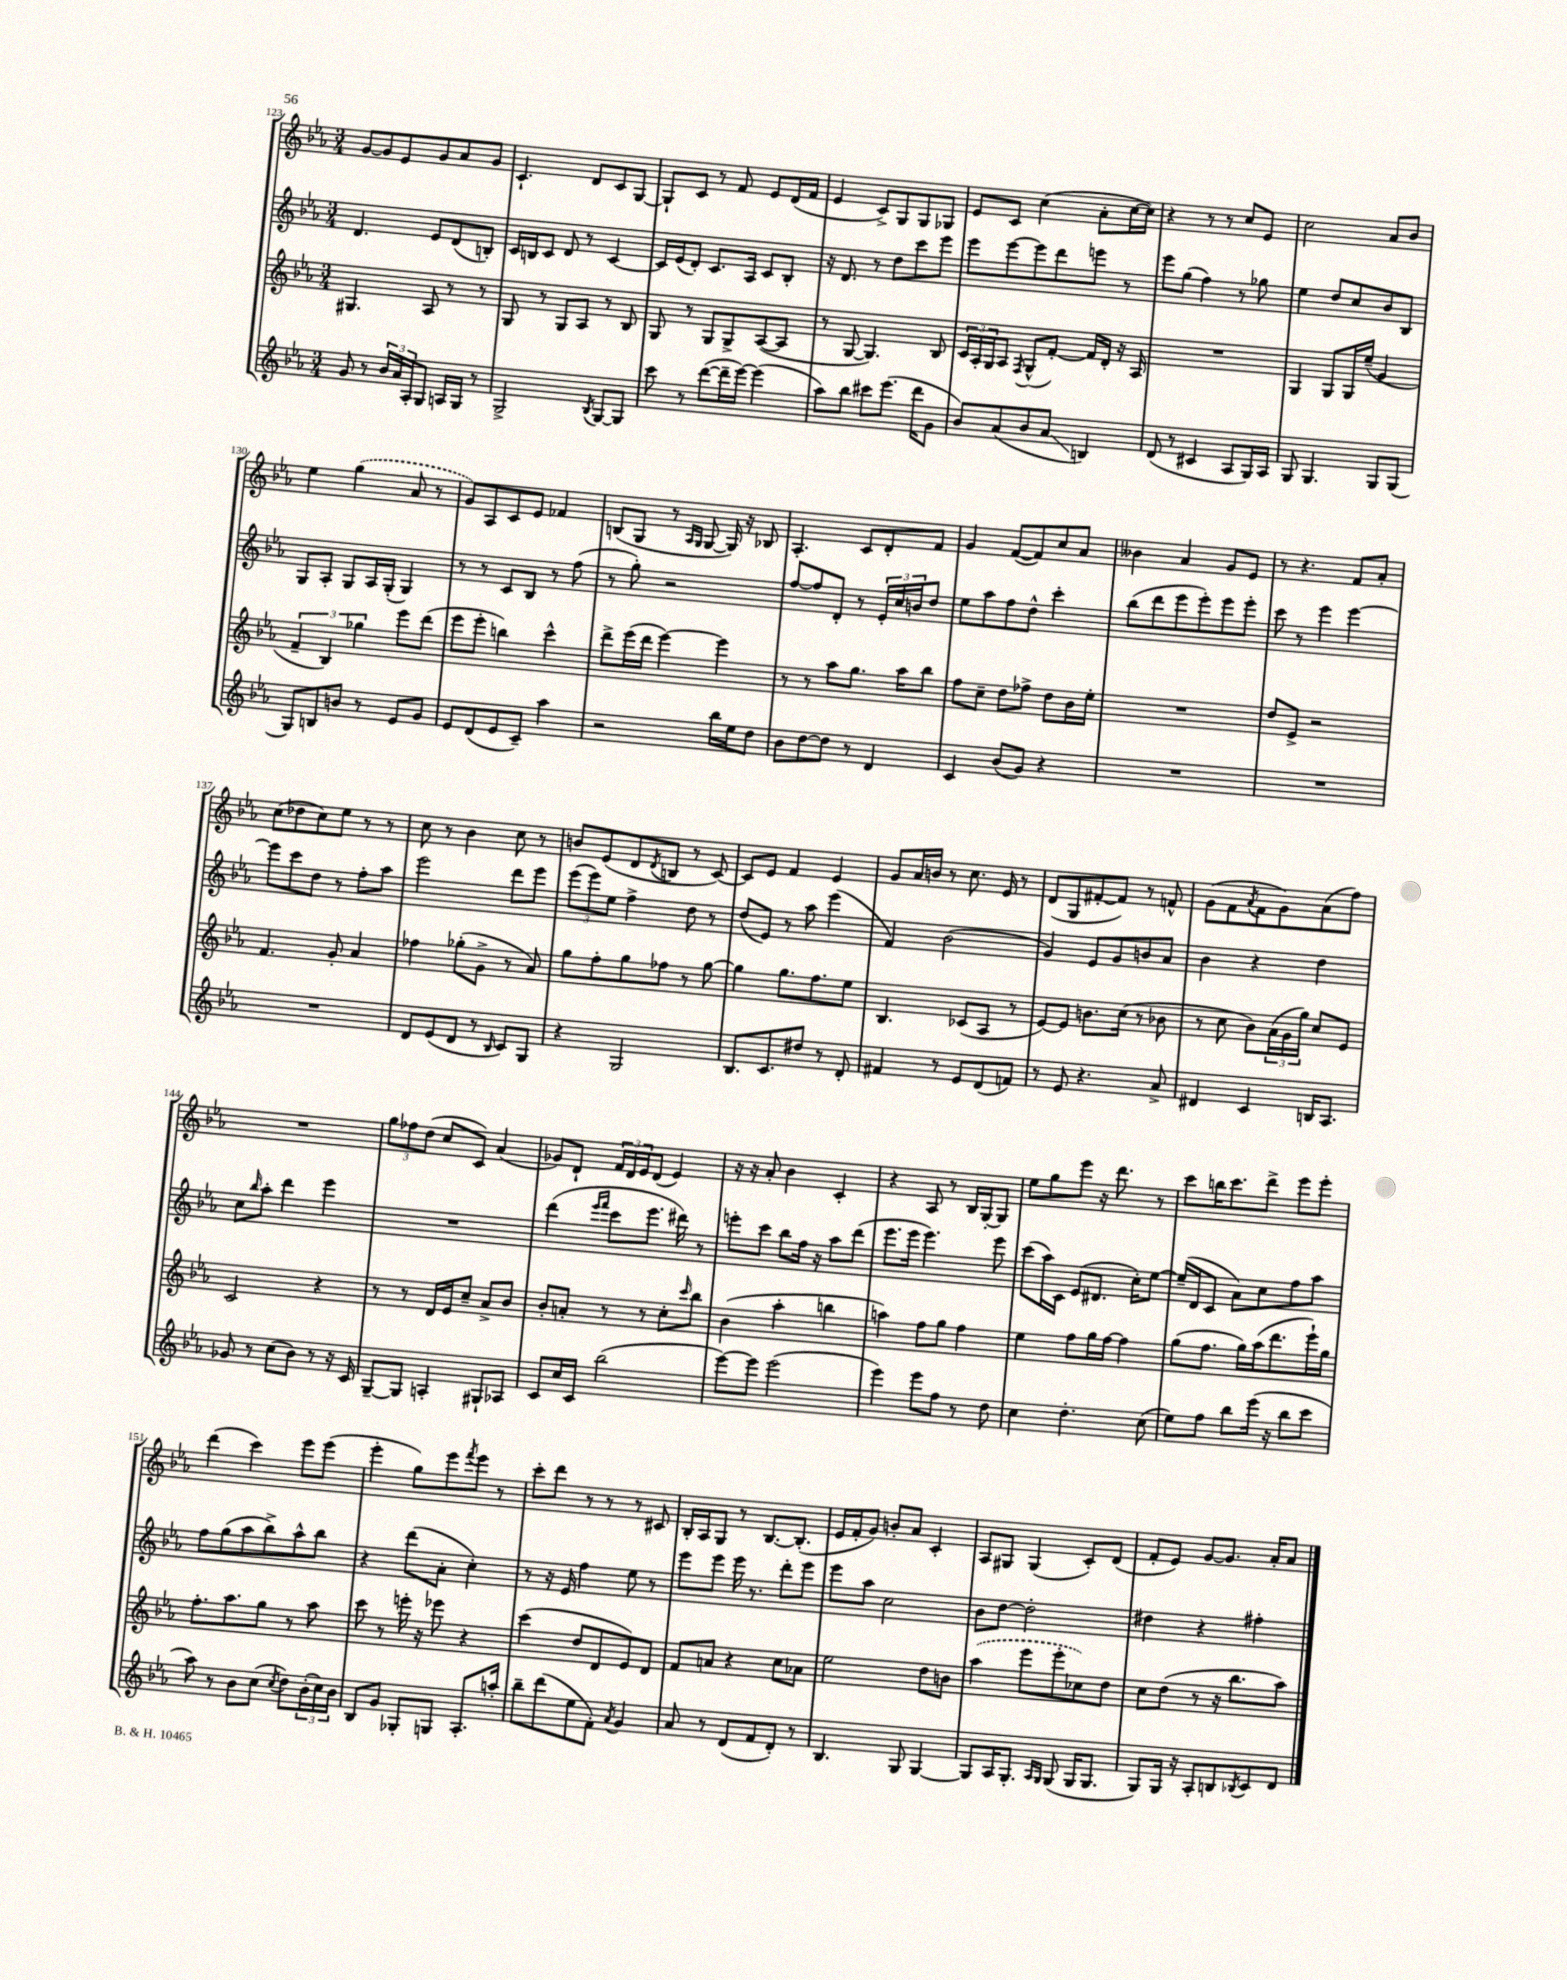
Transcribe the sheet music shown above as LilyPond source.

<<
\new StaffGroup <<
\new Staff = "s0" {
    \clef treble \key ees \major \numericTimeSignature \time 3/4
    g'8~ g'8 ees'8 g'8 aes'8 g'8 |
    c'4.-! d'8 c'8 g8~ |
    g8-! c'8 r8 f'8 ees'8 d'16( f'16 |
    ees'4 c'8->) g8 g8 ges8 |
    ees'8 c'8 c''4( aes'8-. c''16~ c''16) |
    r4 r8 r8 c''8 ees'8 |
    c''2 aes'8 bes'8 |
    ees''4 \once \slurDashed g''4( aes'8 r8 |
    g'8) aes8 c'8 ees'8 fes'4 |
    b8( g8 r8 \grace { aes16 g16 } g8~ g16) r16 bes8 |
    aes4.-. c'8 d'8-. f'8 |
    g'4 f'8~( f'8) c''8 aes'8 |
    beses'4 aes'4 g'8 ees'8 |
    r8 r4. f'8 aes'8-. |
    c''8( des''8 c''8) ees''8 r8 r8 |
    c''8 r8 bes'4 c''8 r8 |
    b'8 ees'8( d'8 \acciaccatura { d'8 } b8 r8 c'8~) |
    c'8 ees'8 f'4 ees'4 |
    g'8 aes'16 b'16 r8 c''8. ees'16 r8 |
    d'8( g8 fis'8~-. fis'8) r8 f'8-^ |
    g'8( f'8 \acciaccatura { aes'8 } f'8 g'8) aes'8( f''8) |
    R2. |
    \tuplet 3/2 { g''8 fes''8 d''8( } c''8 c'8) aes'4( |
    ges'8) d'8-! \tuplet 3/2 { f'16 d'16 ees'16 } d'8( ees'4) |
    r16 r16 aes'8-. bes'4 c'4-. |
    r4 aes8 r8 bes16 g16~-. g8 |
    ees''8 g''8 ees'''8 r16 d'''8. r8 |
    c'''8 b''16 c'''8. d'''8-> ees'''8 ees'''8-. |
    d'''4( c'''4) ees'''8 ees'''8( |
    ees'''4-. g''8) ees'''8 \acciaccatura { f'''8 } ees'''8 r8 |
    c'''8-. d'''8 r8 r8 r8 cis'8 |
    bes16-. aes16 g8 r8 bes8.~ bes8.-.( |
    ees'16 f'16-. g'8) b'8-. aes'8 c'4-. |
    aes8 gis8 gis4( c'8-.) d'8( |
    f'8-. ees'8) g'8~ g'8. aes'16-. aes'8 \bar "|." |
}
\new Staff = "s1" {
    \clef treble \key ees \major \numericTimeSignature \time 3/4
    d'4. ees'8 d'8( b8-.) |
    c'16 b16 c'8 d'8 r8 c'4~ |
    c'16 ees'16( d'8-.) c'8. aes16 c'8 bes8-. |
    r16 d'8. r8 d''8 c'''8 ees'''8 |
    ees'''8 ees'''8~ ees'''8 d'''8 e'''8 r8 |
    ees'''8 g''8( f''4) r8 ges''8 |
    ees''4 d''8 c''8 bes'8 bes8 |
    g8 aes8-. g8 aes16 g16-.( g4) |
    r8 r8 c'8 bes8 r8 f''8( |
    r8 g''8-.) r2 |
    f''8~ f''8 d'8-. r8 \tuplet 3/2 { ees'16-. c''16 b'16 } d''8 |
    ees''8 aes''8 f''8 d''8-^ c'''4-. |
    bes''8( d'''8 ees'''8 ees'''8-.) ees'''8 ees'''8-. |
    c'''8 r8 ees'''4 ees'''4~ |
    ees'''8 c'''8 d''8 r8 f''8-. aes''8 |
    ees'''2 d'''8 ees'''8 |
    \tuplet 3/2 { ees'''8( ees'''8) ees''8 } f''4-> d''8 r8 |
    d''8( ees'8) r8 aes''8 ees'''4( |
    f'4) bes'2( |
    g'4) ees'8 g'8 b'8 aes'8 |
    bes'4 r4 d''4 |
    c''8 \grace { bes''16 } aes''8-. d'''4 ees'''4 |
    R2. |
    d'''4( \grace { ees'''16 f'''16 } c'''8 ees'''8. dis'''16) r8 |
    e'''8-. c'''8 bes''8 f''16 r16 aes''8 d'''8( |
    ees'''8. ees'''16 ees'''4.) ees'''8 |
    c'''8( aes''16) c'16 ees'8( dis'8. c''16-.) ees''8~ |
    ees''16--( d'16 c'8 aes'8) c''8 f''8 aes''8 |
    f''8 g''8( aes''8 bes''8->) aes''8-^ bes''8 |
    r4 d'''8( aes'8-. c''4-.) |
    r8 r16 ees'16 f''4 ees''8 r8 |
    ees'''8 ees'''8 ees'''16 r8. d'''8-. ees'''8 |
    ees'''8 aes''8 c''2 |
    bes'8 d''8~ d''2-. |
    dis''4 r4 fis''4-. \bar "|." |
}
\new Staff = "s2" {
    \clef treble \key ees \major \numericTimeSignature \time 3/4
    gis4. aes8 r8 r8 |
    g8 r8 g8 aes8 r8 bes8 |
    g8 r8 g8 g8-> aes8~( aes8 |
    r8 g8~ g4.) bes8 |
    \tuplet 3/2 { c'16 aes16-. g16 } aes8 \acciaccatura { f8 } g8-^( f'8~-.) f'16 d'16-. r16 aes16 |
    R2. |
    g4 g8 g16 ees''16--( g'4 |
    \tuplet 3/2 { f'4-- bes4) ges''4 } ees'''8 d'''8( |
    ees'''8 ees'''8-. b''4) c'''4-^ |
    d'''8-> ees'''16( d'''16 ees'''4~) ees'''4 |
    r8 r8 aes''8 g''8. aes''16 bes''8 |
    f''8 c''8-- d''8 fes''8-> d''8 bes'16 ees''16-. |
    R2. |
    d''8 ees'8-> r2 |
    f'4. g'8-. aes'4 |
    fes''4 ges''8-.( g'8-> r8 aes'8) |
    g''8 f''8-. g''8 fes''8 r8 g''8~ |
    g''4 g''8. f''8. ees''8 |
    bes4. ces'8( aes8 r8 |
    ees'8~) ees'8 b'8. c''16( r8 bes'8 |
    r8 c''8 bes'8) \tuplet 3/2 { aes'16( g'16 g''16) } c''8 ees'8 |
    c'2 r4 |
    r8 r8 d'16 ees'16 c''8-- aes'8-> bes'8 |
    bes'8-. a'8-. r8 r8 c''8-. \grace { c'''16 } bes''8 |
    bes'4( aes''4-. b''4 |
    a''4) f''8 g''8 f''4 |
    ees''4 f''8 g''16 f''16~ f''4 |
    g''8( f''8. g''16) aes''16( d'''8. ees'''16-!) g''16 |
    f''8.-. aes''8. g''8 r8 aes''8 |
    c'''8 r8 e'''16-. r16 ees'''8 r4 |
    c'''4( d''8 d'8 ees'8) d'8 |
    f'8 a'8 r4 c''8 aes'8 |
    ees''2 d''8 b'8 |
    \once \slurDashed aes''4( ees'''8 ees'''8-. ces''8) d''8 |
    c''8 d''8( r8 r16 bes''8. aes''8) \bar "|." |
}
\new Staff = "s3" {
    \clef treble \key ees \major \numericTimeSignature \time 3/4
    g'8 r8 \tuplet 3/2 { bes'16 aes'16 aes16-. } g8 a16 g16 r8 |
    g2-> \acciaccatura { bes8 } g8~ g8 |
    c'''8 r8 d'''8~( d'''16-- ees'''16~) ees'''4( |
    aes''8) bes''8 cis'''8 ees'''8.( d'''16 g'8 |
    bes'8) aes'8( bes'8 aes'8\glissando b4) |
    d'8( r8 cis'4 aes8 g16) aes16 |
    g8 g4. g8 g8( |
    g8) b8 b'8 r8 ees'8 g'8 |
    ees'8 d'8( ees'8 c'8--) aes''4 |
    r2 bes''16 ees''16 d''8 |
    bes'8 d''8~ d''8 r8 d'4 |
    c'4 bes'8( g'8) r4 |
    R2. |
    R2. |
    R2. |
    d'8 ees'8( d'8 r8 \grace { bes16 } c'8) g8 |
    r4 g2 |
    bes8. c'8. dis''8 r8 d'8-. |
    fis'4 r8 ees'8 d'8( f'8) |
    r8 ees'8 r4. aes'8-> |
    dis'4 c'4 b16 aes8. |
    ges'8 r8 c''8( bes'8) r8 r16 c'16 |
    g8~-- g8 a4-. gis8-! aes8 |
    c'8 c''16 c'16 bes''2( |
    ees'''8~) ees'''8 ees'''2( |
    ees'''4) ees'''8 f''8 r8 d''8 |
    c''4 d''4.-. c''8( |
    ees''8) f''8 bes''8 ees'''16( r16 bes''8 c'''8 |
    aes''8) r8 bes'8 c''8( \acciaccatura { c''8 } d''8) \tuplet 3/2 { bes'16-.( c''16) bes'16 } |
    bes8 g'8 ges8-. g8 aes8.-. a''16-. |
    bes''8-- d'''8( ees''8 f'8-.) \acciaccatura { aes'8 } g'4 |
    aes'8 r8 d'8( f'8 d'8-.) r8 |
    bes4. g8 g4~ |
    g8 aes16 g8.-. \grace { aes16 g16 } g8( g16 g8. |
    g8) g16 r16 aes8-. b8 \acciaccatura { bes8 } c'8 d'8 \bar "|." |
}
>>
>>
\layout { \context { \Score currentBarNumber = #123 } }
